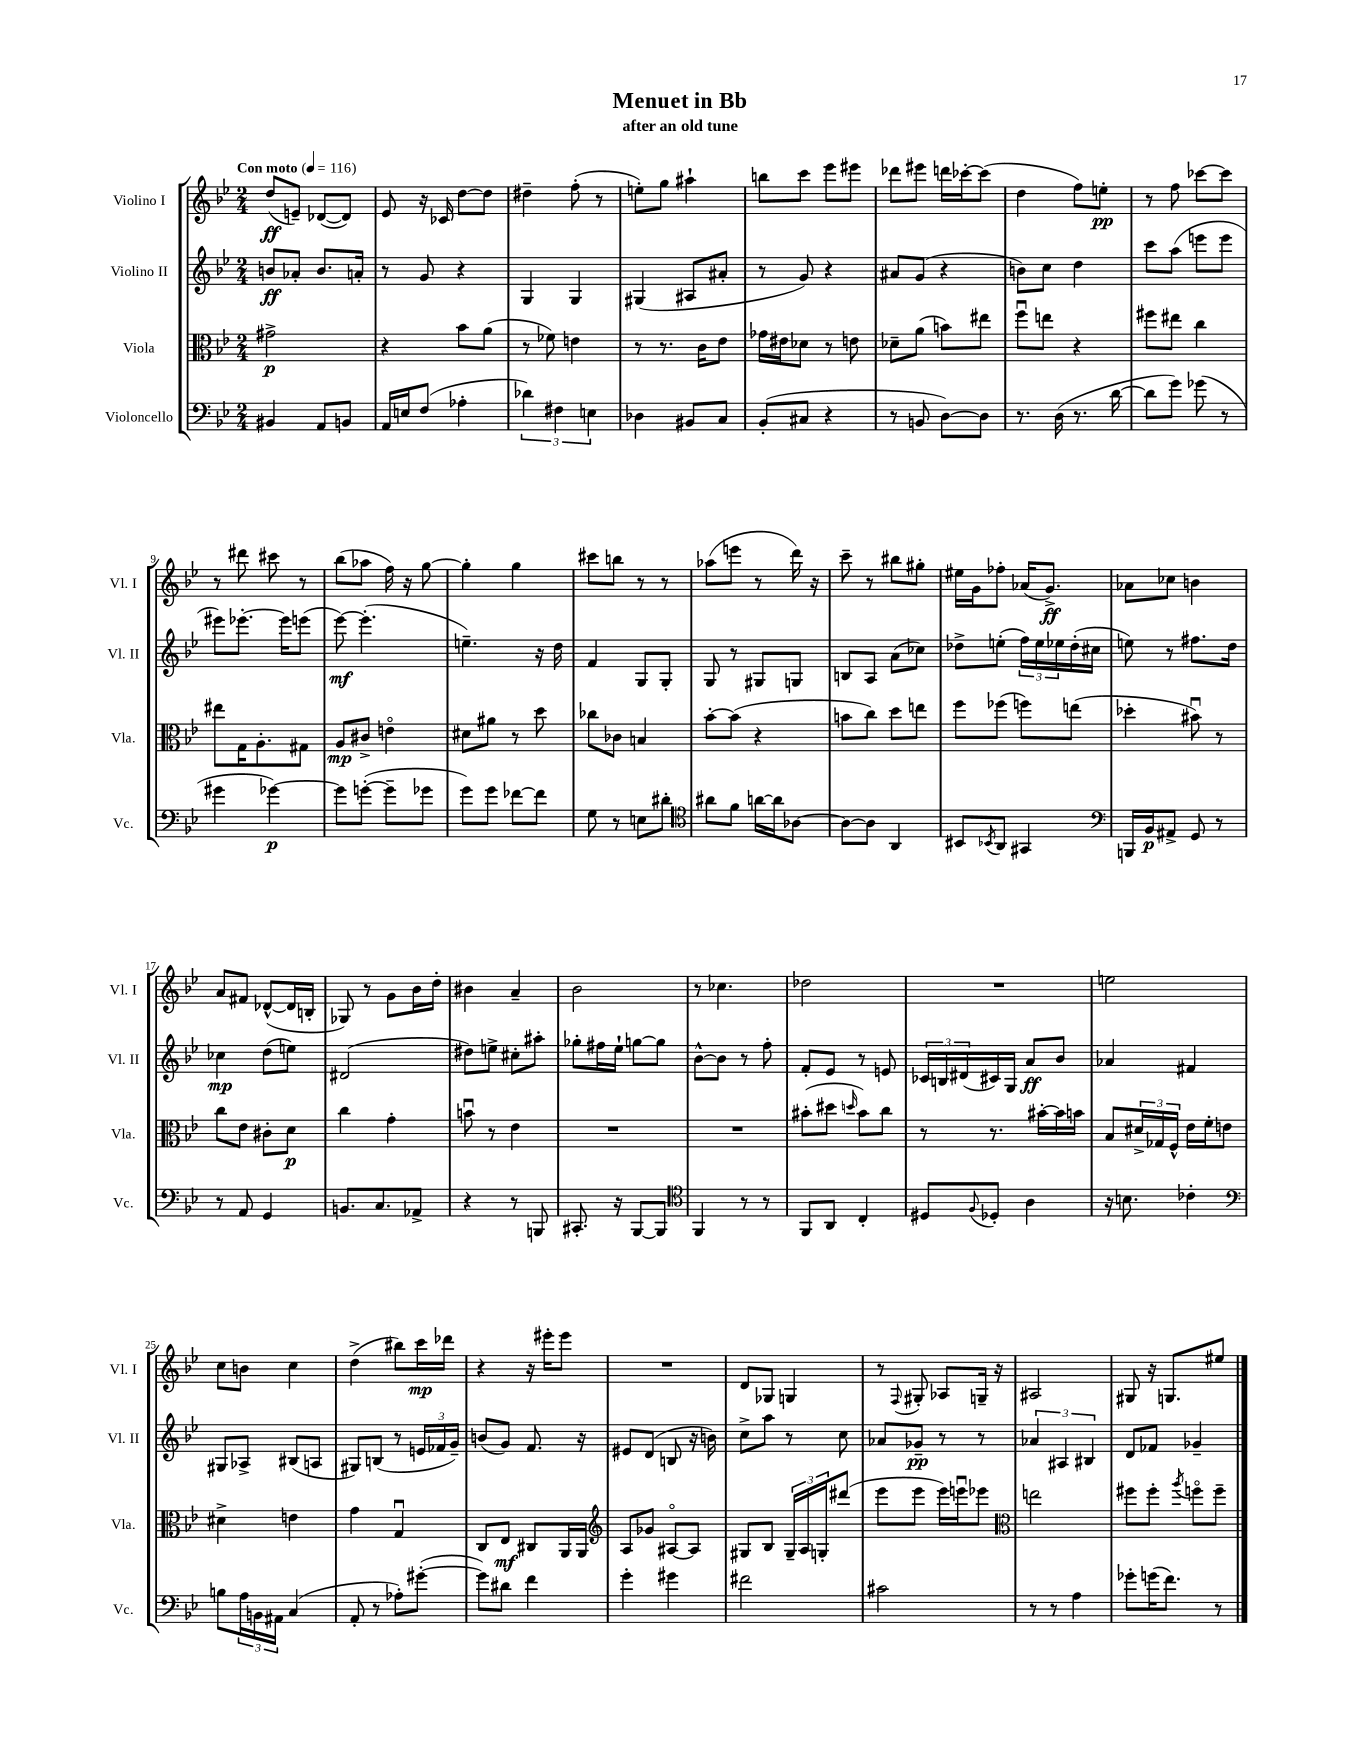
\header { title = "Menuet in Bb" subtitle = "after an old tune" }
<<
\new StaffGroup <<
\new Staff = "s0" \with { instrumentName = "Violino I" shortInstrumentName = "Vl. I" } {
    \clef treble \key bes \major \numericTimeSignature \time 2/4 \tempo "Con moto" 4 = 116
    d''8\ff( e'8--) des'8~( des'8) |
    ees'8 r16 ces'16 d''8~ d''8 |
    dis''4-- f''8-.( r8 |
    e''8-.) g''8 ais''4-! |
    b''8 c'''8 ees'''8 eis'''8 |
    des'''8 eis'''8 d'''16 ces'''16~-. ces'''8( |
    d''4 f''8) e''8-.\pp |
    r8 f''8 ces'''8~ ces'''8 |
    r8 dis'''8 cis'''8 r8 |
    bes''8( aes''8 f''16) r16 g''8~ |
    g''4-. g''4 |
    cis'''8 b''8 r8 r8 |
    aes''8( e'''8 r8 d'''16) r16 |
    c'''8-- r8 bis''8 gis''8-. |
    eis''16 g'16 fes''8-. aes'16( g'8.->\ff) |
    aes'8 ces''8 b'4 |
    a'8 fis'8 des'8~-^( des'16 b16-. |
    ges8) r8 g'8 bes'16 d''16-. |
    bis'4 a'4-- |
    bes'2 |
    r8 ces''4. |
    des''2 |
    R2 |
    e''2 |
    c''8 b'8 c''4 |
    d''4->( bis''8) c'''16\mp des'''16 |
    r4 r16 eis'''16-. eis'''8 |
    R2 |
    d'8 ges8 g4 |
    r8 \appoggiatura { f8 } gis8-. aes8 g16-- r16 |
    ais2 |
    gis8 r16 g8. eis''8 \bar "|." |
}
\new Staff = "s1" \with { instrumentName = "Violino II" shortInstrumentName = "Vl. II" } {
    \clef treble \key bes \major \numericTimeSignature \time 2/4
    b'8\ff aes'8-. b'8. a'16-. |
    r8 g'8 r4 |
    g4 g4 |
    gis4( ais8 ais'8-. |
    r8 g'8) r4 |
    ais'8 g'8( r4 |
    b'8) c''8 d''4 |
    c'''8 a''8( e'''8 e'''8 |
    eis'''8) ees'''8.~-. ees'''16 e'''8( |
    ees'''8~\mf) ees'''4.-.( |
    e''4.--) r16 d''16 |
    f'4 g8 g8-. |
    g8 r8 gis8 g8 |
    b8 a8 a'8( ces''8) |
    des''8-> e''8-.( \tuplet 3/2 { f''16) e''16 ees''16 } des''16-.( cis''16 |
    e''8) r8 fis''8. d''16 |
    ces''4\mp d''8( e''8) |
    dis'2( |
    dis''8) e''8-> cis''8-. ais''8-. |
    ges''8-. fis''16 ees''16-! g''8~ g''8 |
    bes'8~-^ bes'8 r8 f''8-. |
    f'8-. ees'8 r8 e'8 |
    \tuplet 3/2 { ces'16 b16 dis'16( } cis'16) g16 a'8\ff bes'8 |
    aes'4 fis'4 |
    gis8 aes8-> bis8( a8 |
    gis8) b8( r8 \tuplet 3/2 { e'16 fes'16 g'16--) } |
    b'8( g'8) f'8. r16 |
    eis'8 d'8( b8 r16 b'16) |
    c''8-> a''8 r8 c''8 |
    aes'8 ges'8--\pp r8 r8 |
    \tuplet 3/2 { aes'4 ais4 bis4 } |
    d'8 fes'8 ges'4-- \bar "|." |
}
\new Staff = "s2" \with { instrumentName = "Viola" shortInstrumentName = "Vla." } {
    \clef alto \key bes \major \numericTimeSignature \time 2/4
    gis'2->\p |
    r4 bes'8 a'8( |
    r8 fes'8) e'4 |
    r8 r8. c'16 ees'8 |
    ges'16 eis'16 des'8 r8 e'8 |
    des'8-- a'8( b'8) eis''8 |
    f''8\downbow e''8 r4 |
    fis''8 eis''8 c''4 |
    eis''8 g16 a8.-. gis8 |
    a8\mp cis'8-> e'4\flageolet |
    dis'8 ais'8 r8 d''8 |
    ces''8 ces'8 b4 |
    bes'8~-. bes'8( r4 |
    b'8 c''8) d''8 e''8 |
    f''8 fes''8( f''8) e''8( |
    des''4-. bis'8\downbow) r8 |
    c''8 ees'8 cis'8-. d'8\p |
    c''4 g'4-. |
    b'8\downbow r8 ees'4 |
    R2 |
    R2 |
    bis'8-.( dis''8 \grace { d''16 } bis'8) c''8 |
    r8 r8. bis'16~-. bis'16 b'16 |
    bes8 \tuplet 3/2 { dis'16-> ges16 f16-^ } ees'16 f'16-. e'8 |
    dis'4-> e'4 |
    g'4 g4\downbow |
    c8 ees8\mf cis8 a,16 a,16 |
    \clef treble a8 ges'8 ais8~\flageolet ais8 |
    gis8 bes8 \tuplet 3/2 { gis16-- a16 g16-. } dis'''8( |
    ees'''8 ees'''8 ees'''16) e'''16\downbow ees'''8 |
    \clef alto e''2 |
    fis''8 fis''8-. \acciaccatura { a''8 } f''8\flageolet f''8-- \bar "|." |
}
\new Staff = "s3" \with { instrumentName = "Violoncello" shortInstrumentName = "Vc." } {
    \clef bass \key bes \major \numericTimeSignature \time 2/4
    bis,4 a,8 b,8 |
    a,16 e16 f8( aes4-. |
    \tuplet 3/2 { des'4) fis4 e4 } |
    des4 bis,8 c8 |
    bes,8-.( cis8 r4 |
    r8 b,8 d8~) d8 |
    r8. d16( r8. d'16~ |
    d'8 g'8) ges'8( r8 |
    gis'4 ges'4~\p) |
    ges'8 g'8~-.( g'8-- ges'8 |
    g'8) g'8 fes'8~ fes'8 |
    g8 r8 e8 dis'8-. |
    \clef tenor ais'8 f'8 a'16~ a'16 aes8~ |
    aes8~ aes8 a,4 |
    bis,8 \acciaccatura { bes,8 } a,8 gis,4 |
    \clef bass b,,16 bes,16\p ais,8-> g,8 r8 |
    r8 a,8 g,4 |
    b,8. c8. aes,8-> |
    r4 r8 b,,8 |
    cis,8.-. r16 bes,,8~ bes,,8 |
    \clef tenor f,4 r8 r8 |
    f,8 a,8 c4-. |
    dis8 \appoggiatura { f8 } des8-. a4 |
    r16 b8. ces'4-. |
    \clef bass b8 \tuplet 3/2 { a16 b,16 ais,16 } c4( |
    a,8-. r8 aes8-.) gis'8~-.( |
    gis'8) dis'8 f'4 |
    g'4-. gis'4 |
    fis'2 |
    cis'2 |
    r8 r8 a4 |
    ges'8-. g'16( f'8.) r8 \bar "|." |
}
>>
>>
